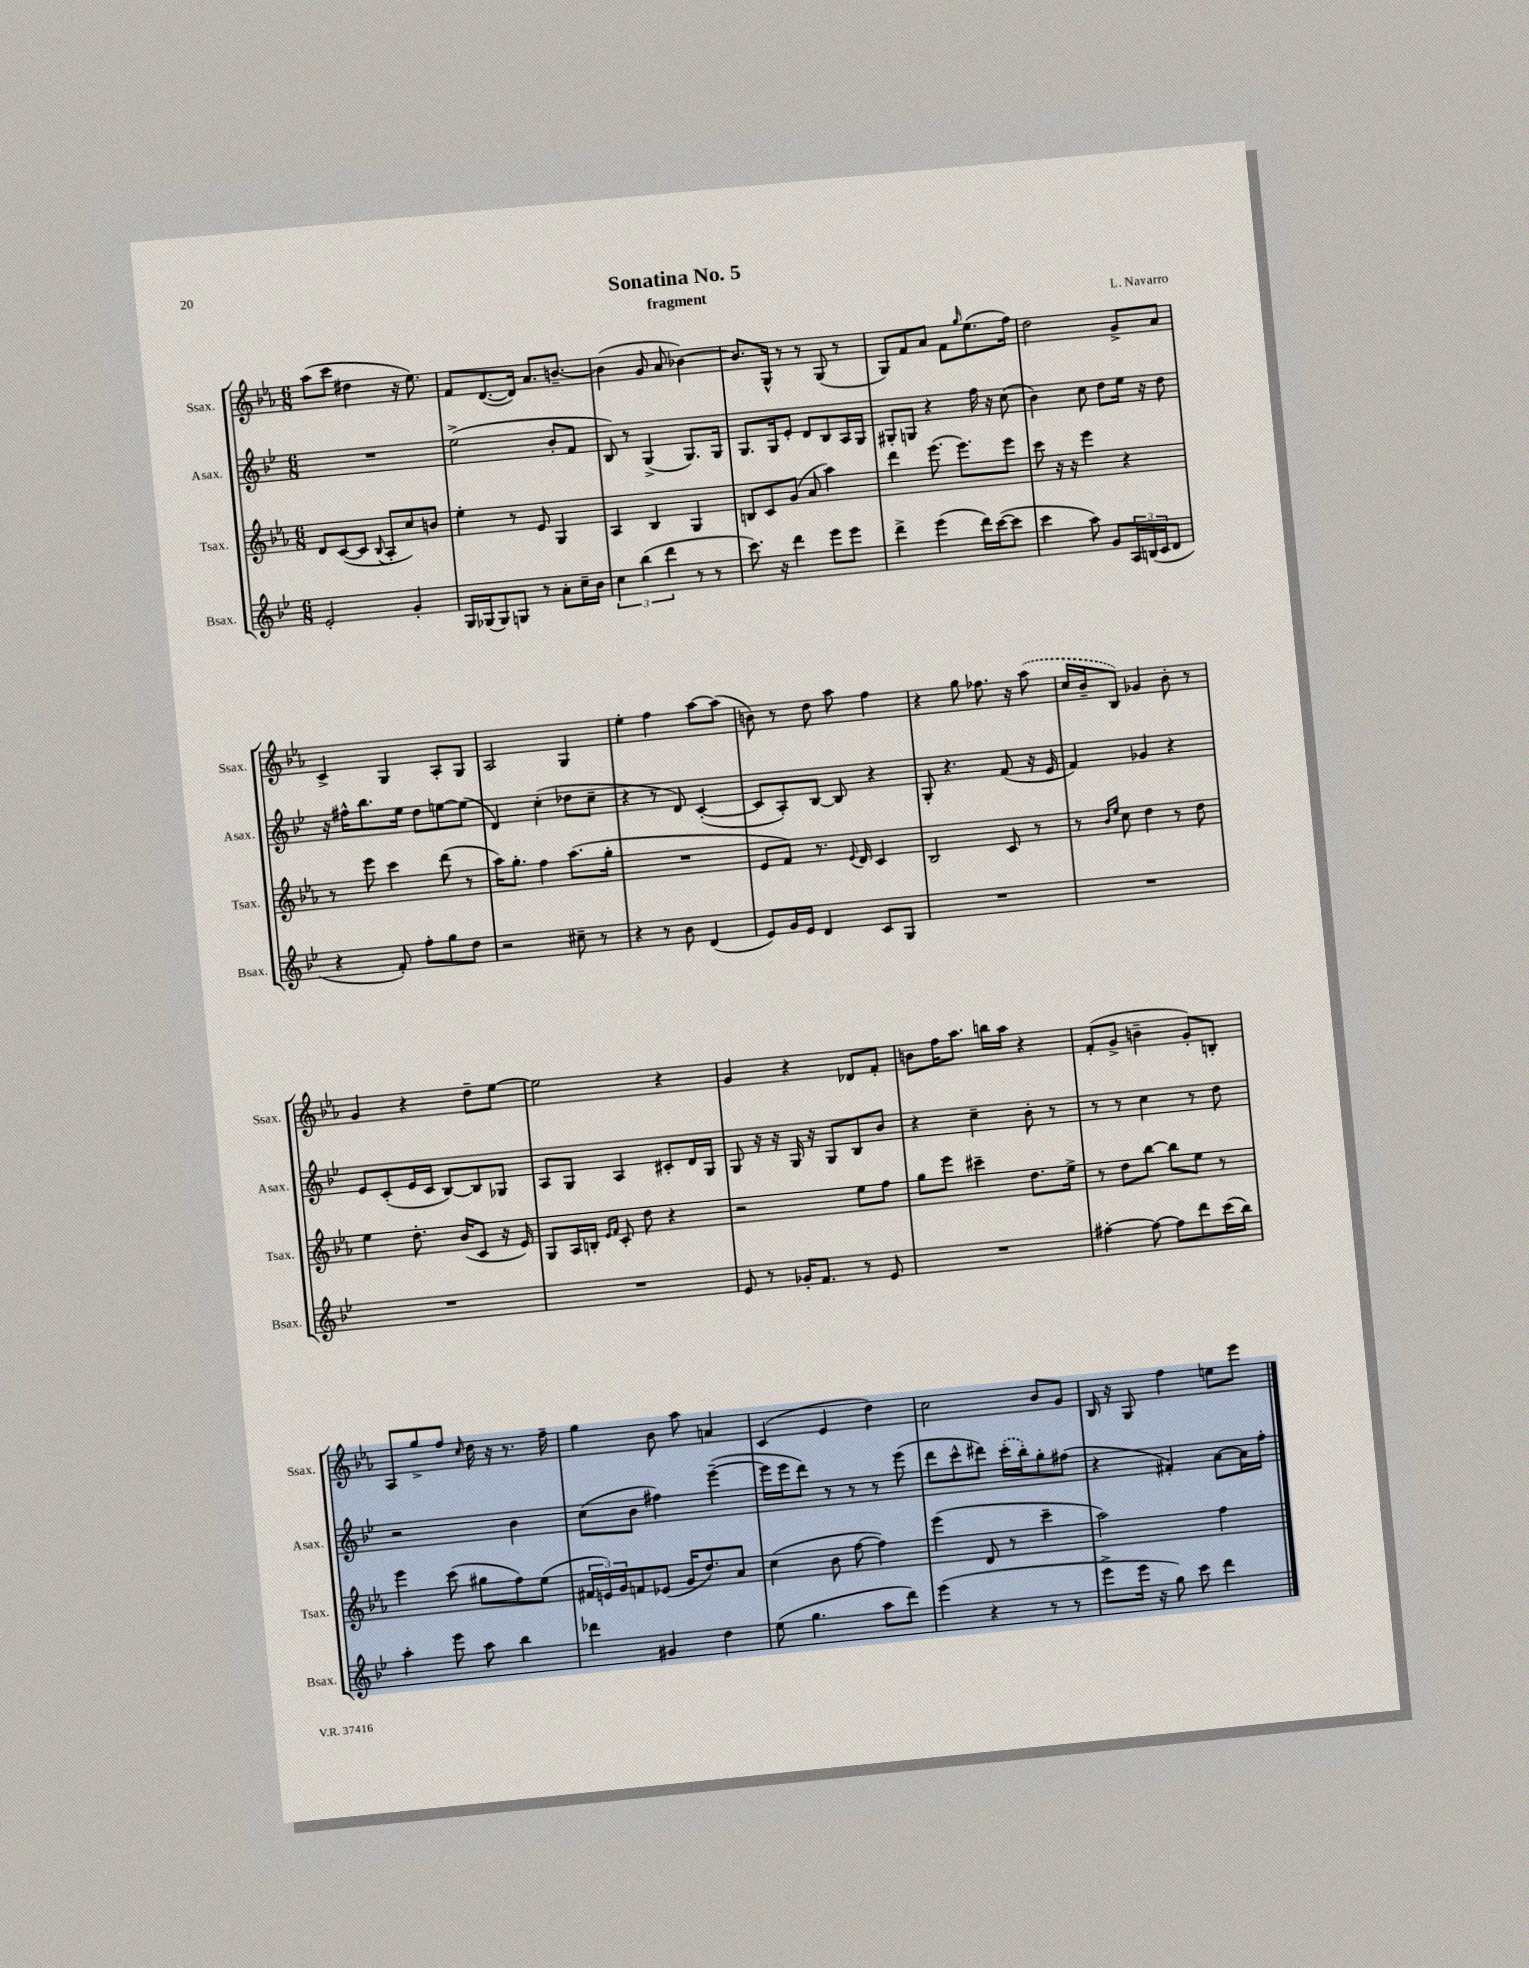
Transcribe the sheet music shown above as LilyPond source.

\header { title = "Sonatina No. 5" composer = "L. Navarro" subtitle = "fragment" }
<<
\new StaffGroup <<
\new Staff = "s0" \with { instrumentName = "Ssax." shortInstrumentName = "Ssax." } {
    \clef treble \key ees \major \numericTimeSignature \time 6/8
    aes''8( c'''8 dis''4 r16 ees''8.) |
    f'8 d'8.~( d'16) aes'8. b'8.~-- |
    b'4( g'8 aes'8 bes'4~) |
    bes'8. g16-^ r8 r8 g8( r8 |
    g8) f'8 aes'8 f'8 \grace { g''16 } ees''8.( f''16) |
    d''2 g'8-> aes'8 |
    c'4-> g4 aes8-. g8 |
    aes2 g4 |
    ees''4-. f''4 aes''8~ aes''8( |
    b'8) r8 d''8 aes''8 f''4 |
    r4 g''8 fes''8. r16 \once \slurDashed aes''8( |
    c''16 bes'16-- bes8) ges'4 bes'8-. r8 |
    g'4 r4 d''8-- ees''8~ |
    ees''2 r4 |
    g'4 r4 des'8 f'8-. |
    b'8 f''16 aes''8. b''16 aes''16 r4 |
    f'8-.( g'8-> b'4-- g'8-.) b8-. |
    aes8 g''8-> f''8 \grace { c''16 } d''16 r16 r8. f''16-- |
    g''4 bes'8 aes''8 a'4 |
    c'4( ees'4 d''4) |
    c''2 bes'8 g'8 |
    bes16 r16 g8 f''4 e''8 ees'''8 \bar "|." |
}
\new Staff = "s1" \with { instrumentName = "Asax." shortInstrumentName = "Asax." } {
    \clef treble \key bes \major \numericTimeSignature \time 6/8
    R2. |
    ees''2->( bes'8-. f'8 |
    bes8) r8 g4->( g8.) g16 |
    g8. g16 ees'8-. d'8 bes8 a16 g16 |
    gis8-. g8 r4 f''16 r16 c''8( |
    bes'4) c''8 d''8 ees''16 r16 d''8 |
    r16 fis''16-^ bes''8. ees''16 d''8 e''8~ e''8( |
    d'4) c''4-.( des''8 c''8-- |
    r4 r8 d'8) c'4~-.( |
    c'8 a8-.) bes8~ bes8 r4 |
    g8-. r4. f'8( r16 ees'16 |
    f'4) ges'4 r4 |
    ees'8 c'8-.( ees'16 c'16 bes8~) bes8 ges8 |
    a8 g8 a4 cis'8-. d'16 g16 |
    g8 r16 r16 g16 r16 g8 bes8 bes'8 |
    r4 c''4-- bes'8-. r8 |
    r8 r8 c''4 r8 d''8 |
    r2 bes'4 |
    c''8( bes'8 fis''4) ees'''4~--( |
    ees'''16 ees'''16 d'''8) r8 r8 r8 ees'''8( |
    d'''8 c'''8-^ dis'''8) \once \slurDashed c'''16-.( bes''16-.) g''8-. fis''8( |
    r4 fis'4-.) a'8~ a'16 f''16-. \bar "|." |
}
\new Staff = "s2" \with { instrumentName = "Tsax." shortInstrumentName = "Tsax." } {
    \clef treble \key ees \major \numericTimeSignature \time 6/8
    d'8 c'8~( c'8 \appoggiatura { bes8 } aes8-. c''8) b'8 |
    ees''4-. r8 ees'8 g4 |
    aes4 bes4 g4 |
    b8 c'8 g'8( aes'8 aes''4) |
    d'''4 ees'''8.( ees'''8.) ees'''8 |
    c'''8 r16 r16 ees'''4 r4 |
    r8 ees'''8 c'''4 d'''8( r8 |
    aes''16) g''8.-. f''4 aes''8.( g''16-. |
    R2. |
    ees'8 f'8) r8. \appoggiatura { ees'8 } d'16 c'4 |
    bes2 c'8 r8 |
    r8 \grace { bes'16 ees''16 } c''8 d''4 r8 d''8 |
    ees''4 d''8.-. bes'16( c'8 r16 ees'16) |
    g8 aes16 b16-. \grace { ees'16 f'16 } c'8-. d''8 r4 |
    r2 ees''8 f''8 |
    g''8 ees'''8 cis'''4-- d''8. ees''16-> |
    r8 d''8 bes''8~ bes''8 ees''8 r8 |
    ees'''4 c'''8( gis''8 f''8) ees''8( |
    \tuplet 3/2 { fis'16 e'16) g'16 } f'8 ees'8( g'16 d''8.) aes'8 |
    c''4( bes'8 f''8~ f''4) |
    ees'''4( d'8 r8 c'''4-- |
    aes''2) f''4 \bar "|." |
}
\new Staff = "s3" \with { instrumentName = "Bsax." shortInstrumentName = "Bsax." } {
    \clef treble \key bes \major \numericTimeSignature \time 6/8
    ees'2-. g'4-. |
    g16 ges16( ges8) g8 r8 a'8-. c''16-- bes'16 |
    \tuplet 3/2 { c''4 bes''4( d'''4 } r8 r8 |
    c'''8.) r16 d'''4 ees'''8 ees'''8 |
    d'''4-> ees'''4( d'''16) c'''16~( c'''8 |
    c'''4 a''8) g'8 \tuplet 3/2 { a16 b16( c'16 } d'8 |
    r4 f'8-.) f''8-. g''8 d''8 |
    r2 cis''8-- r8 |
    r4 r8 bes'8 d'4( |
    ees'8) g'16 ees'16 d'4 c'8 g8 |
    R2. |
    R2. |
    R2. |
    R2. |
    ees'8 r8 ges'16-. f'8. r8 ees'8 |
    R2. |
    fis''4~-. fis''8~ fis''8 d'''8 c'''16( bes''16) |
    a''4-. ees'''8 a''8 bes''4 |
    des'''4 gis'4 d''4 |
    ees''8( g''4. a''8 d'''8) |
    ees'''4( r4 r8 r8 |
    ees'''8-> ees'''16 r16 g''8) c'''8 d'''4 \bar "|." |
}
>>
>>
\layout { \context { \Score \remove "Bar_number_engraver" } }
